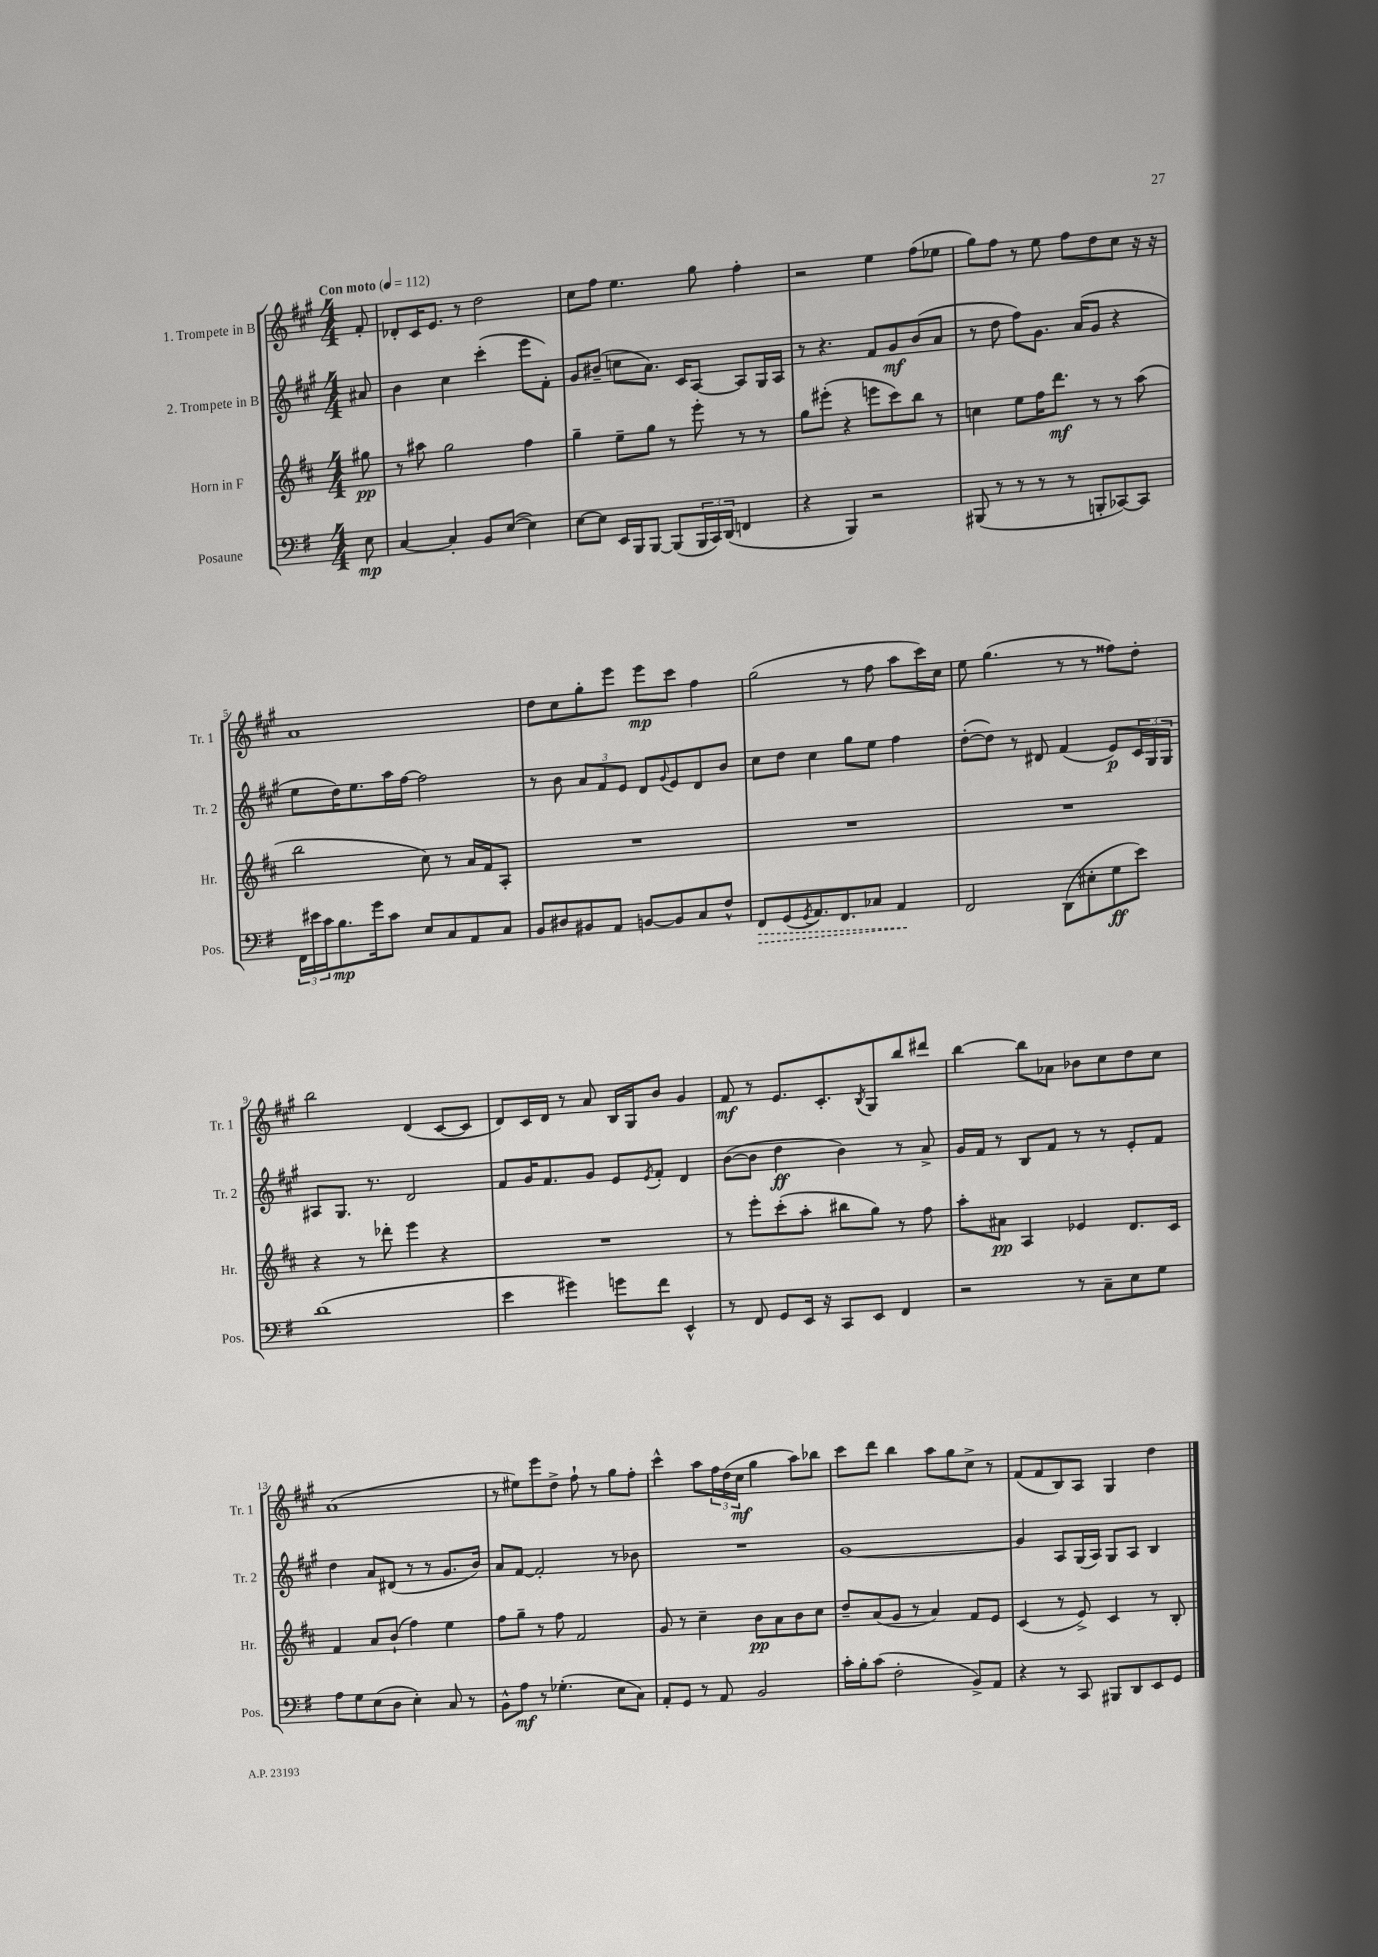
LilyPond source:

<<
\new StaffGroup <<
\new Staff = "s0" \with { instrumentName = "1. Trompete in B" shortInstrumentName = "Tr. 1" } {
    \clef treble \key a \major \numericTimeSignature \time 4/4 \partial 8 \tempo "Con moto" 4 = 112
    fis'8-. |
    des'8-. cis'16 e'8. r8 d''2 |
    cis''8 fis''8 e''4. gis''8 fis''4-. |
    r2 e''4 fis''8( ees''8 |
    gis''8) fis''8 r8 e''8 fis''8 d''8 cis''8 r16 r16 |
    a'1 |
    d''8 cis''8 gis''8-. e'''8 e'''8\mp cis'''8 fis''4 |
    gis''2( r8 fis''8 a''8 cis'''16) cis''16 |
    e''8 gis''4.( r8 r8 fisis''8) d''8-. |
    b''2 d'4( cis'8~ cis'8 |
    d'8) cis'16 d'16 r8 a'8 b16 gis16 b'8 gis'4 |
    fis'8\mf r8 e'8. cis'8.-. \acciaccatura { b8 } gis8 b''8 dis'''8 |
    b''4~ b''8 aes'8 bes'8 cis''8 d''8 cis''8 |
    a'1( |
    r8 eis''8) e'''8 d''8-> fis''8-! r8 gis''8 fis''8-. |
    cis'''4-^ a''8 \tuplet 3/2 { fis''16 d''16( cis''16\mf } gis''4 a''8) bes''8 |
    cis'''8 d'''8 b''4 a''8 gis''8 cis''8-> r8 |
    fis'8( fis'8 b8) a8 gis4 d''4 \bar "|." |
}
\new Staff = "s1" \with { instrumentName = "2. Trompete in B" shortInstrumentName = "Tr. 2" } {
    \clef treble \key a \major \numericTimeSignature \time 4/4 \partial 8
    ais'8 |
    b'4 cis''4 cis'''4-.( e'''8 fis'8-.) |
    gis'8 bis'8--( c''8 a'8.) cis'16 a8~ a8 gis16 a16 |
    r8 r4. fis'8 gis'8\mf b'8( a'8 |
    r8 d''8 fis''8) gis'8. a'16( gis'8 r4 |
    e''8 d''16) e''8. a''16 fis''16~ fis''2 |
    r8 b'8 \tuplet 3/2 { a'8 fis'8 e'8 } d'8 \appoggiatura { gis'8 } e'8 d'8 b'8 |
    cis''8 d''8 cis''4 gis''8 e''8 fis''4 |
    d''8~-.( d''8) r8 dis'8 fis'4( e'8\p) \tuplet 3/2 { cis'16 gis16 gis16 } |
    ais8 gis8. r8. d'2 |
    fis'8 gis'16 fis'8. gis'8 e'8 \acciaccatura { e'8 } fis'8-. d'4 |
    b'8~( b'8 d''4\ff b'4) r8 a'8-> |
    gis'16 fis'16 r8 b8 fis'8 r8 r8 e'8-. fis'8 |
    d''4 a'8 dis'8( r8 r8 gis'8. b'16) |
    a'8 fis'8~ fis'2-. r8 bes'8 |
    R1 |
    gis'1~ |
    gis'4 a8 gis16( a16) gis8 a8 b4 \bar "|." |
}
\new Staff = "s2" \with { instrumentName = "Horn in F" shortInstrumentName = "Hr." } {
    \clef treble \key d \major \numericTimeSignature \time 4/4 \partial 8
    gis''8\pp |
    r8 ais''8 g''2 fis''4 |
    g''4-- e''8-- g''8 r8 e'''8-. r8 r8 |
    g''8 eis'''8-.( r4 e'''8 cis'''8) b''8 r8 |
    c''4 e''8 fis''16 d'''8.\mf r8 r8 a''8( |
    b''2 cis''8) r8 a'16 fis'16 a8-. |
    R1 |
    R1 |
    R1 |
    r4 r8 des'''8-. e'''4 r4 |
    R1 |
    r8 e'''8-. cis'''8-.( a''8-. bis''8 g''8) r8 fis''8 |
    a''8-. ais'8\pp a4 ees'4 d'8. cis'16 |
    fis'4 a'8 b'8-!( fis''4) e''4 |
    fis''8 g''8-- r8 fis''8 fis'2 |
    g'8 r8 cis''4-- b'8\pp a'8 b'8 cis''8 |
    d''8-- a'8( g'8 r8 a'4) fis'8 e'8 |
    cis'4( r8 e'8->) cis'4 r8 b8-. \bar "|." |
}
\new Staff = "s3" \with { instrumentName = "Posaune" shortInstrumentName = "Pos." } {
    \clef bass \key g \major \numericTimeSignature \time 4/4 \partial 8
    e8\mp |
    c4~ c4-. b,8 e8~( e4) |
    e8~ e8 e,16 b,,16 b,,8~ b,,8( \tuplet 3/2 { b,,16 c,16) d,16( } f,4 |
    r4 b,,4) r2 |
    bis,,8( r8 r8 r8 r8 b,,8-. ces,8~) ces,8 |
    \tuplet 3/2 { fis,16 eis'16 c'16 } b8.\mp g'16 c'8 e8 c8 a,8 c8 |
    b,8 dis8 bis,8 a,8 b,8~ b,8 c8 fis8-^ |
    \once \override Hairpin.style = #'dashed-line fis,8\> g,8( \acciaccatura { g,8 } a,8.) fis,8. ces8 a,4\! |
    fis,2 d,8( eis8-. g8\ff e'8) |
    d'1( |
    e'4 gis'4) g'8 fis'8 e,4-^ |
    r8 fis,8 g,8 e,16 r16 c,8 e,8 fis,4 |
    r2 r8 c8-- e8 g8 |
    a8 g8 e8( d8 e4-.) c8 r8 |
    b,8-^ a8\mf r8 ges4.-.( e8 c8) |
    a,8-. g,8 r8 a,8 b,2 |
    c'16-. b16-. c'8( fis2-. b,8->) a,8 |
    r4 r8 c,8 bis,,8 d,8 e,8 g,8 \bar "|." |
}
>>
>>
